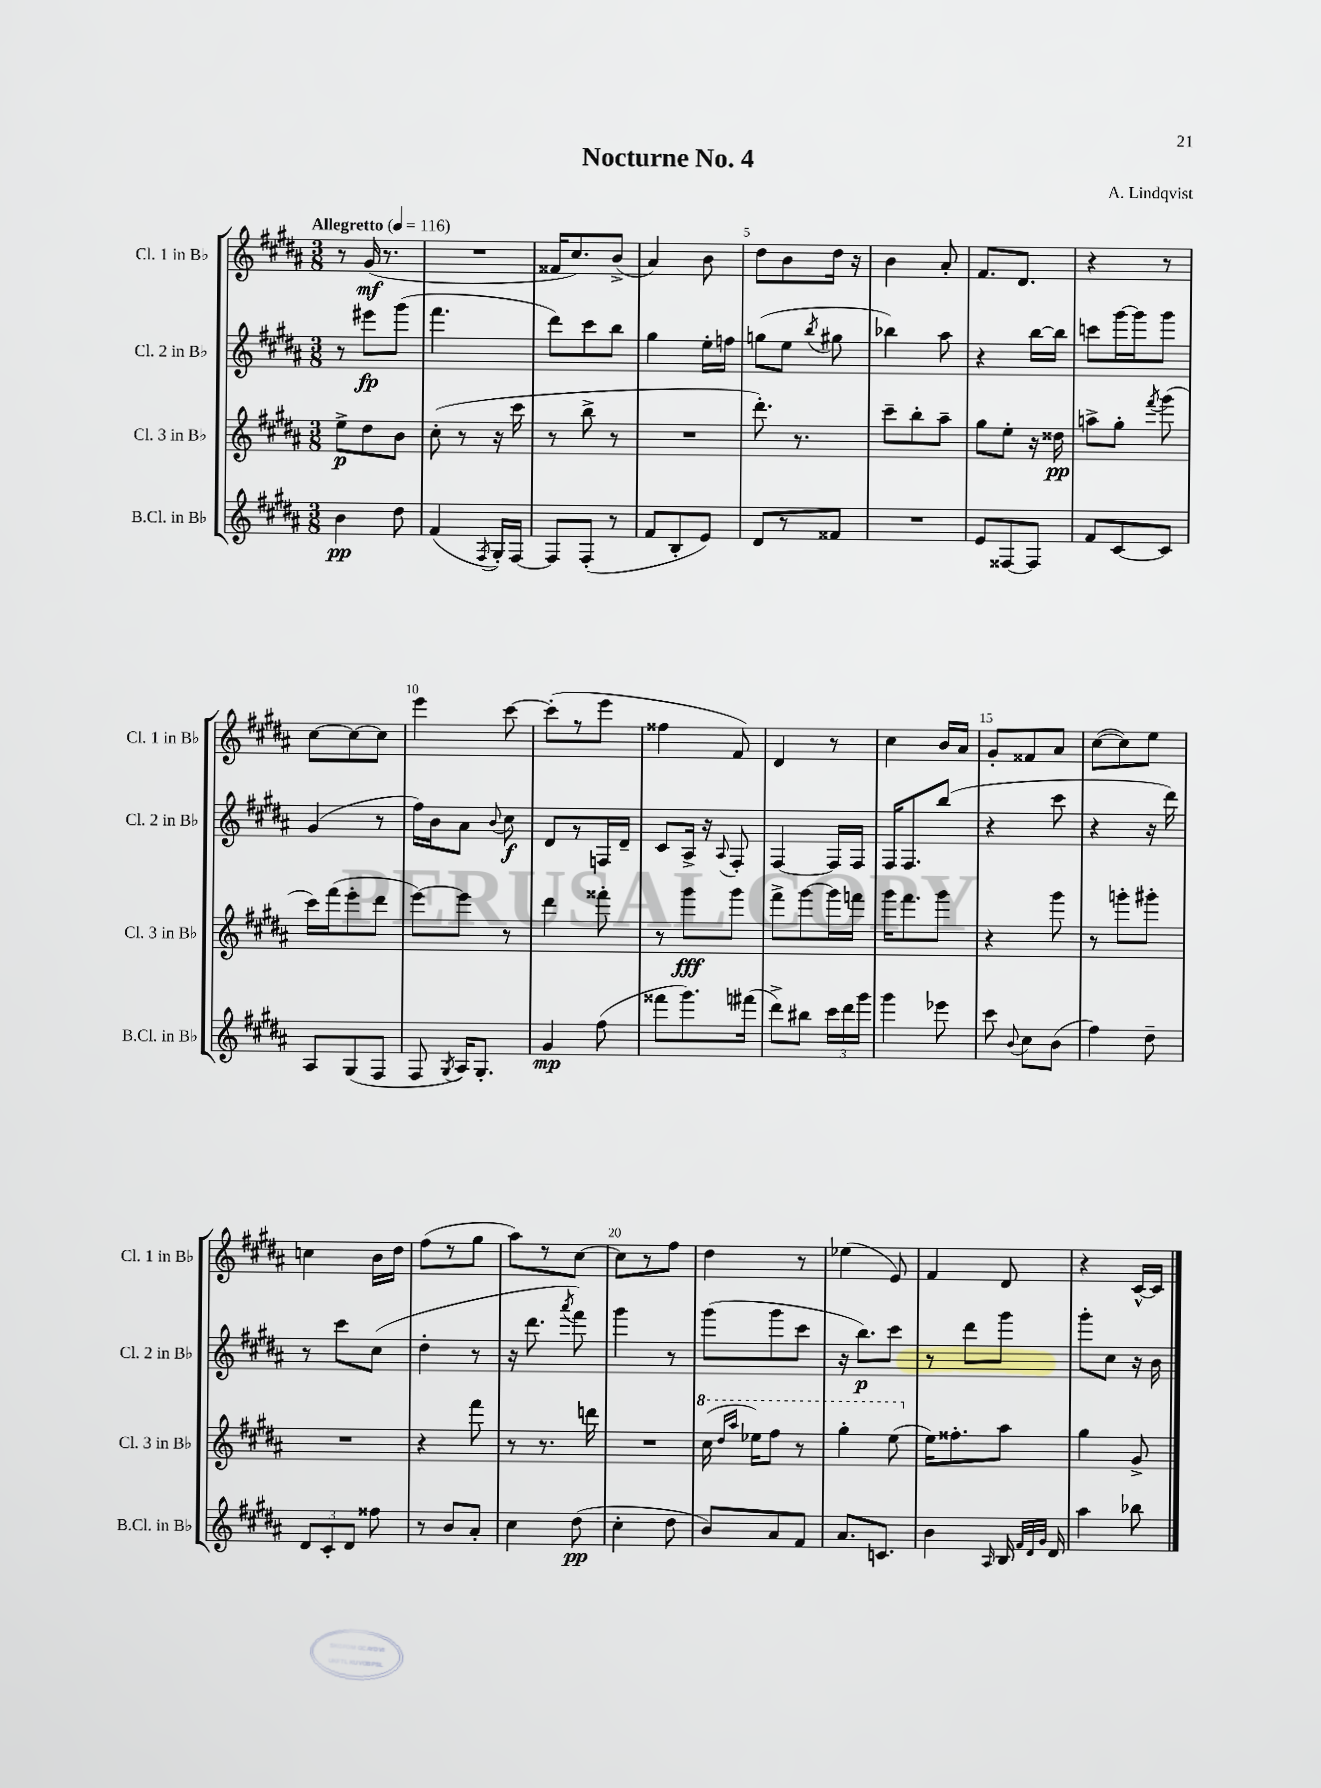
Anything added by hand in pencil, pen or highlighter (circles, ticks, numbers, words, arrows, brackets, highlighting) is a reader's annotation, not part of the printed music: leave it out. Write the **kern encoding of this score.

**kern	**dynam	**kern	**dynam	**kern	**dynam	**kern	**dynam
*part4	*part4	*part3	*part3	*part2	*part2	*part1	*part1
*staff4	*staff4	*staff3	*staff3	*staff2	*staff2	*staff1	*staff1
*I"B.Cl. in B♭	*	*I"Cl. 3 in B♭	*	*I"Cl. 2 in B♭	*	*I"Cl. 1 in B♭	*
*I'B.Cl. in B♭	*	*I'Cl. 3 in B♭	*	*I'Cl. 2 in B♭	*	*I'Cl. 1 in B♭	*
*clefG2	*	*clefG2	*	*clefG2	*	*clefG2	*
*k[f#c#g#d#a#]	*	*k[f#c#g#d#a#]	*	*k[f#c#g#d#a#]	*	*k[f#c#g#d#a#]	*
*M3/8	*	*M3/8	*	*M3/8	*	*M3/8	*
*MM116	*	*MM116	*	*MM116	*	*MM116	*
=1	=1	=1	=1	=1	=1	=1	=1
!	!	!	!	!	!	!LO:TX:a:B:t=Allegretto	!
4b\	pp	8ee^\L	p	8r	.	8r	.
.	.	8dd#\	.	8eee#X\L	fp	(16g#/	mf
.	.	.	.	.	.	8.r	.
8dd#\	.	8b\J	.	(8ggg#\J	.	.	.
=2	=2	=2	=2	=2	=2	=2	=2
(4f#/	.	(8cc#'\	.	4.fff#\	.	4.r	.
.	.	8r	.	.	.	.	.
8qF#/	.	.	.	.	.	.	.
16G#'/LL)	.	16r	.	.	.	.	.
[16F#/JJ	.	16ccc#\	.	.	.	.	.
=3	=3	=3	=3	=3	=3	=3	=3
8F#/L]	.	8r	.	8ddd#\L)	.	16f##X/KL	.
.	.	.	.	.	.	8.cc#/)	.
(8F#'/J	.	8bb^\	.	8ccc#\	.	.	.
8r	.	8r	.	8bb\J	.	(8b^/J	.
=4	=4	=4	=4	=4	=4	=4	=4
8f#/L	.	4.r	.	4gg#\	.	4a#/)	.
8B'/	.	.	.	.	.	.	.
8e/J)	.	.	.	16ee'\LL	.	8b\	.
.	.	.	.	16ffn\JJ	.	.	.
=5	=5	=5	=5	=5	=5	=5	=5
8d#/L	.	8.ddd#'\)	.	(8ggn\L	.	8dd#\L	.
8r	.	.	.	8ee\J	.	8b\	.
.	.	8.r	.	.	.	.	.
.	.	.	.	8qbb/	.	.	.
8f##X/J	.	.	.	8gg#X\	.	16dd#\Jk	.
.	.	.	.	.	.	16r	.
=6	=6	=6	=6	=6	=6	=6	=6
4.r	.	8ccc#~\L	.	4bb-X\)	.	4b\	.
.	.	8bb'\	.	.	.	.	.
.	.	8aa#~\J	.	8aa#\	.	8a#'/	.
=7	=7	=7	=7	=7	=7	=7	=7
8e/L	.	8gg#\L	.	4r	.	8.f#/L	.
[8F##X/	.	8ee'\J	.	.	.	.	.
.	.	.	.	.	.	8.d#/J	.
8F##/J]	.	16r	.	[16bb\LL	.	.	.
.	.	16dd##X\	pp	16bb\JJ]	.	.	.
=8	=8	=8	=8	=8	=8	=8	=8
8f#/L	.	8aan^\L	.	8cccn\L	.	4r	.
[8c#/	.	8gg#'\J	.	[16ggg#\L	.	.	.
.	.	.	.	16ggg#\J]	.	.	.
.	.	8qfff#/	.	.	.	.	.
8c#/J]	.	(8ggg#\	.	8ggg#\J	.	8r	.
!!LO:LB:g=z
=9	=9	=9	=9	=9	=9	=9	=9
8A#/L	.	16ccc#\LL)	.	(4g#/	.	[8cc#\L	.
.	.	(16fff#\J	.	.	.	.	.
(8G#/	.	8eee'\	.	.	.	8cc#\_	.
8F#/J	.	8ddd#\J	.	8r	.	8cc#\J]	.
=10	=10	=10	=10	=10	=10	=10	=10
8F#/	.	[8eee\L)	.	16ff#\LL)	.	4eee\	.
.	.	.	.	16b\J	.	.	.
8qG#/	.	.	.	.	.	.	.
16A#/KL)	.	8eee\J]	.	8a#\J	.	.	.
8.G#'/J	.	.	.	.	.	.	.
.	.	.	.	8qqb/	.	.	.
.	.	8r	.	8cc#\	f	[8ccc#\	.
=11	=11	=11	=11	=11	=11	=11	=11
4g#/	mp	4ddd#\	.	8d#/L	.	(8ccc#'\L]	.
.	.	.	.	8r	.	8r	.
(8ff#\	.	8fff##X'\	.	16Fn/L	.	8eee\J	.
.	.	.	.	16d#~/JJ	.	.	.
=12	=12	=12	=12	=12	=12	=12	=12
8fff##X\L	.	8r	.	8c#/L	.	4ff##X\	.
8.ggg#\)	.	8ggg#\L	fff	16A#^/Jk	.	.	.
.	.	.	.	16r	.	.	.
.	.	.	.	8qqA#/	.	.	.
.	.	8ggg#\J	.	8F#'/	.	8f#/)	.
(16fff#X\Jk	.	.	.	.	.	.	.
=13	=13	=13	=13	=13	=13	=13	=13
8ddd#^\L)	.	8fff#^\L	.	[4F#/	.	4d#/	.
8bb#X\J	.	[8ggg#\	.	.	.	.	.
24ccc#\LL	.	16ggg#\L]	.	16F#/LL]	.	8r	.
24ddd#\	.	.	.	.	.	.	.
.	.	16fffn\JJ	.	16F#/JJ	.	.	.
24ggg#\JJ	.	.	.	.	.	.	.
=14	=14	=14	=14	=14	=14	=14	=14
4ggg#\	.	16ggg#\KL	.	16F#/KL	.	4cc#\	.
.	.	8.fff#\	.	8.F#/	.	.	.
8eee-X\	.	8ggg#\J	.	(8bb/J	.	16b/LL	.
.	.	.	.	.	.	16a#/JJ	.
=15	=15	=15	=15	=15	=15	=15	=15
8ccc#\	.	4r	.	4r	.	8g#'/L	.
8qqb/	.	.	.	.	.	.	.
8cc#\L	.	.	.	.	.	8f##X/	.
(8b\J	.	8ggg#\	.	8ccc#\	.	8a#/J	.
=16	=16	=16	=16	=16	=16	=16	=16
4ff#\)	.	8r	.	4r	.	([8cc#\L	.
.	.	8gggn'\L	.	.	.	8cc#\])	.
8dd#~\	.	8ggg#X'\J	.	16r	.	8ee\J	.
.	.	.	.	16ddd#\)	.	.	.
!!LO:LB:g=z
=17	=17	=17	=17	=17	=17	=17	=17
12d#/L	.	4.r	.	8r	.	4ccn\	.
12c#'/	.	.	.	.	.	.	.
.	.	.	.	8ccc#\L	.	.	.
12d#/J	.	.	.	.	.	.	.
8ff##X\	.	.	.	(8cc#\J	.	16b\LL	.
.	.	.	.	.	.	16dd#\JJ	.
=18	=18	=18	=18	=18	=18	=18	=18
8r	.	4r	.	4dd#'\	.	(8ff#\L	.
8b/L	.	.	.	.	.	8r	.
8a#'/J	.	8fff#\	.	8r	.	8gg#\J	.
=19	=19	=19	=19	=19	=19	=19	=19
4cc#\	.	8r	.	16r	.	8aa#\L)	.
.	.	.	.	8.ddd#\	.	.	.
.	.	8.r	.	.	.	8r	.
.	.	.	.	8qaaa#/	.	.	.
(8dd#\	pp	.	.	8fff#\)	.	[8cc#\J	.
.	.	16dddn\	.	.	.	.	.
=20	=20	=20	=20	=20	=20	=20	=20
4cc#'\	.	4.r	.	4ggg#\	.	8cc#\L]	.
.	.	.	.	.	.	8r	.
8dd#\	.	.	.	8r	.	8ff#\J	.
=21	=21	=21	=21	=21	=21	=21	=21
*	*	*8va	*	*	*	*	*
8b/L)	.	(16ccc#\	.	(8ggg#\L	.	4dd#\	.
.	.	16qqddd#/LL	.	.	.	.	.
.	.	16qqaaa#/JJ	.	.	.	.	.
.	.	16eee-X\KL)	.	.	.	.	.
8a#/	.	8fff#\J	.	8ggg#\	.	.	.
8f#/J	.	8r	.	8ccc#\J	.	8r	.
=22	=22	=22	=22	=22	=22	=22	=22
8.a#/L	.	4ggg#'\	.	16r	.	(4ee-X\	.
.	.	.	.	8.bb\L)	p	.	.
8.cn/J	.	.	.	.	.	.	.
.	.	(8eee\	.	8ccc#\J	.	8e/)	.
=23	=23	=23	=23	=23	=23	=23	=23
*	*	*X8va	*	*	*	*	*
4b\	.	16ee\KL)	.	8r	.	4f#/	.
.	.	8.ff##X'\	.	.	.	.	.
.	.	.	.	8ddd#\L	.	.	.
16qqA#/	.	.	.	.	.	.	.
16B/	.	8aa#\J	.	8ggg#\J	.	8d#/	.
32qqf#/LLL	.	.	.	.	.	.	.
32qqd#/	.	.	.	.	.	.	.
32qqg#/JJJ	.	.	.	.	.	.	.
16d#/	.	.	.	.	.	.	.
=24	=24	=24	=24	=24	=24	=24	=24
4aa#\	.	4gg#\	.	8ggg#'\L	.	4r	.
.	.	.	.	8cc#\J	.	.	.
8bb-X\	.	8g#^/	.	16r	.	[16c#^^/LL	.
.	.	.	.	16b\	.	16c#/JJ]	.
==	==	==	==	==	==	==	==
*-	*-	*-	*-	*-	*-	*-	*-
